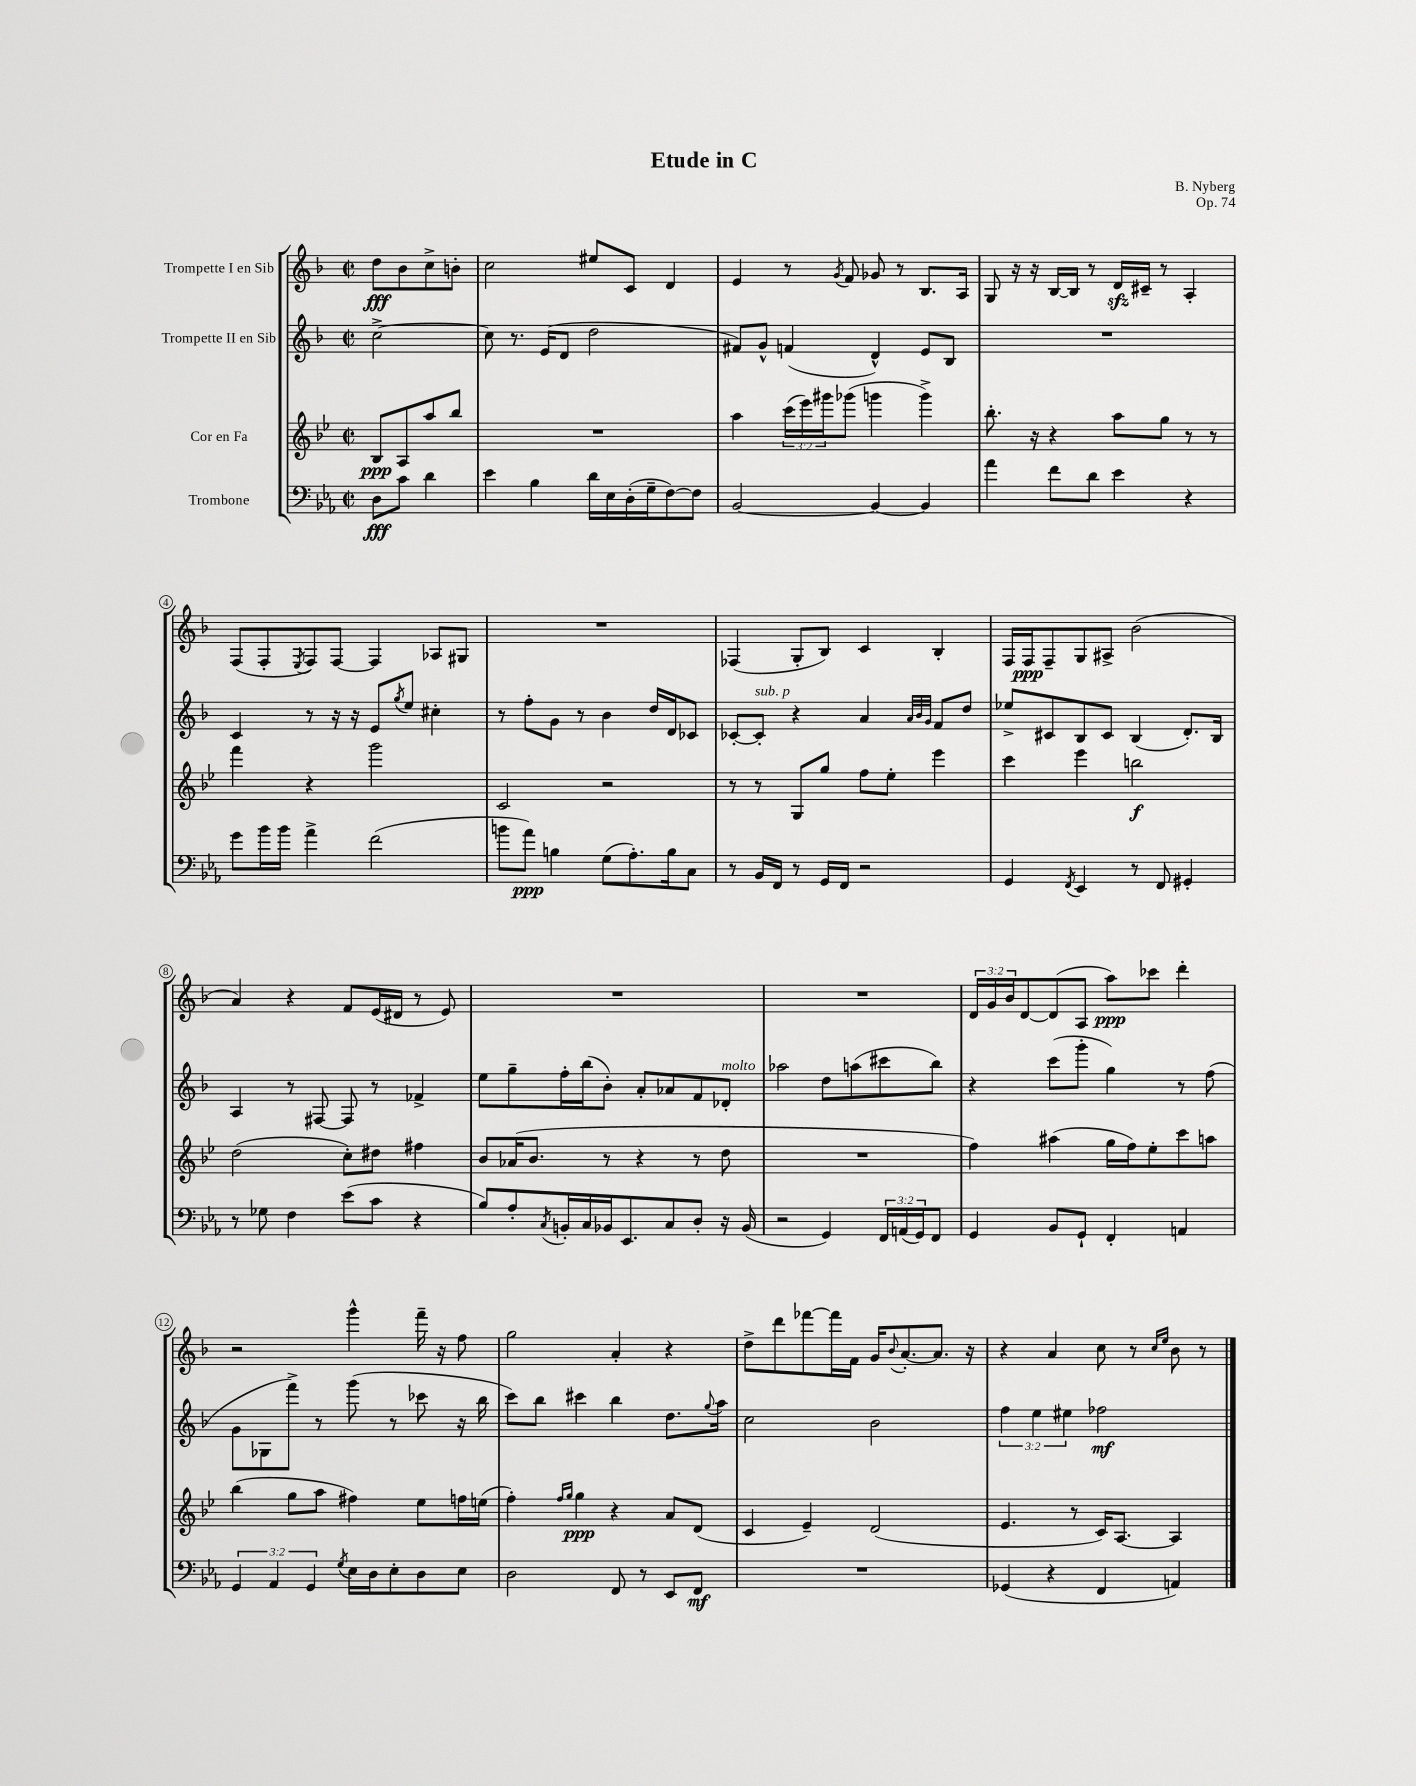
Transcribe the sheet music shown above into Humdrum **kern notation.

**kern	**dynam	**kern	**dynam	**kern	**dynam	**kern	**dynam
*part4	*part4	*part3	*part3	*part2	*part2	*part1	*part1
*staff4	*staff4	*staff3	*staff3	*staff2	*staff2	*staff1	*staff1
*I"Trombone	*	*I"Cor en Fa	*	*I"Trompette II en Sib	*	*I"Trompette I en Sib	*
*clefF4	*	*clefG2	*	*clefG2	*	*clefG2	*
*k[b-e-a-]	*	*k[b-e-]	*	*k[b-]	*	*k[b-]	*
*M2/2	*	*M2/2	*	*M2/2	*	*M2/2	*
*met(c|)	*	*met(c|)	*	*met(c|)	*	*met(c|)	*
=	=	=	=	=	=	=	=
8D\L	fff	8B-/L	ppp	[2cc^\	.	8dd\L	fff
8c\J	.	8A/	.	.	.	8b-\	.
4d\	.	8aa/	.	.	.	8cc^\	.
.	.	8bb-/J	.	.	.	8bn'\J	.
=1	=1	=1	=1	=1	=1	=1	=1
4e-\	.	1r	.	8cc\]	.	2cc\	.
.	.	.	.	8.r	.	.	.
4B-\	.	.	.	.	.	.	.
.	.	.	.	(16e/KL	.	.	.
.	.	.	.	8d/J	.	.	.
16d\LL	.	.	.	2dd\	.	8ee#X/L	.
16E-\	.	.	.	.	.	.	.
(16D'\	.	.	.	.	.	8c/J	.
16G~\J	.	.	.	.	.	.	.
[8F\)	.	.	.	.	.	4d/	.
8F\J]	.	.	.	.	.	.	.
=2	=2	=2	=2	=2	=2	=2	=2
[2BB-/	.	4aa\	.	8f#X/L)	.	4e/	.
.	.	.	.	8g^^/J	.	.	.
.	.	(24ccc\LL	.	(4fn/	.	8r	.
.	.	24eee-\)	.	.	.	.	.
.	.	24ggg#X\J	.	.	.	.	.
.	.	.	.	.	.	8qg/	.
.	.	(8ggg-X\J	.	.	.	8f/	.
4BB-/_	.	4gggn\	.	4d^^/)	.	8g-X/	.
.	.	.	.	.	.	8r	.
4BB-/]	.	4ggg^\)	.	8e/L	.	8.B-/L	.
.	.	.	.	8B-/J	.	.	.
.	.	.	.	.	.	16A/Jk	.
=3	=3	=3	=3	=3	=3	=3	=3
4a-\	.	8.bb-'\	.	1r	.	8G/	.
.	.	.	.	.	.	16r	.
.	.	16r	.	.	.	16r	.
8f\L	.	4r	.	.	.	[16B-/LL	.
.	.	.	.	.	.	16B-/JJ]	.
8d\J	.	.	.	.	.	8r	.
4e-\	.	8aa\L	.	.	.	16dzz/LL	.
.	.	.	.	.	.	16c#X~/JJ	.
.	.	8gg\J	.	.	.	8r	.
4r	.	8r	.	.	.	4A'/	.
.	.	8r	.	.	.	.	.
!!LO:LB:g=z
=4	=4	=4	=4	=4	=4	=4	=4
8g\L	.	4fff\	.	4c/	.	(8F/L	.
16b-\L	.	.	.	.	.	8F'/	.
16b-\JJ	.	.	.	.	.	.	.
.	.	.	.	.	.	8qE/	.
4a-^\	.	4r	.	8r	.	8F/)	.
.	.	.	.	16r	.	[8F/J	.
.	.	.	.	16r	.	.	.
(2f\	.	2ggg\	.	8e/L	.	4F/]	.
.	.	.	.	8qgg/	.	.	.
.	.	.	.	8ee/J	.	.	.
.	.	.	.	4cc#X'\	.	8A-X/L	.
.	.	.	.	.	.	8G#X/J	.
=5	=5	=5	=5	=5	=5	=5	=5
8bn\L	.	2c/	.	8r	.	1r	.
8a-\J)	ppp	.	.	8ff'\L	.	.	.
4Bn\	.	.	.	8g\J	.	.	.
.	.	.	.	8r	.	.	.
(8G\L	.	2r	.	4b-\	.	.	.
8.A-'\)	.	.	.	.	.	.	.
.	.	.	.	16dd/LL	.	.	.
16B\k	.	.	.	16d/J	.	.	.
8C\J	.	.	.	8c-X/J	.	.	.
=6	=6	=6	=6	=6	=6	=6	=6
8r	.	8r	.	[8c-X'/L	.	(4F-X/	.
!	!	!	!	!LO:TX:a:i:t=sub. p	!	!	!
16BB-/LL	.	8r	.	8c-'/J]	.	.	.
16FF/JJ	.	.	.	.	.	.	.
8r	.	8G/L	.	4r	.	8G'/L	.
16GG/LL	.	8gg/J	.	.	.	8B-/J)	.
16FF/JJ	.	.	.	.	.	.	.
2r	.	8ff\L	.	4a/	.	4c/	.
.	.	8ee-'\J	.	.	.	.	.
.	.	.	.	32qqa/LLL	.	.	.
.	.	.	.	32qqb-/	.	.	.
.	.	.	.	32qqg/JJJ	.	.	.
.	.	4eee-\	.	8f/L	.	4B-'/	.
.	.	.	.	8dd/J	.	.	.
=7	=7	=7	=7	=7	=7	=7	=7
4GG/	.	4ccc\	.	8ee-X^/L	.	16F/LL	.
.	.	.	.	.	.	16F/J	ppp
.	.	.	.	8c#X/	.	8F~/	.
8qFF/	.	.	.	.	.	.	.
4EE-/	.	4eee-\	.	8B-/	.	8G/	.
.	.	.	.	8c#/J	.	8A#X^/J	.
8r	.	2bbn\	f	(4B-/	.	(2b-\	.
8FF/	.	.	.	.	.	.	.
4GG#X'/	.	.	.	8.d'/L)	.	.	.
.	.	.	.	16B-/Jk	.	.	.
!!LO:LB:g=z
=8	=8	=8	=8	=8	=8	=8	=8
8r	.	(2dd\	.	4A/	.	4a/)	.
8G-X\	.	.	.	.	.	.	.
4F\	.	.	.	8r	.	4r	.
.	.	.	.	[8F#X/	.	.	.
(8e-\L	.	8cc'\L)	.	8F#/]	.	8f/L	.
8c\J	.	8dd#X\J	.	8r	.	(16e/L	.
.	.	.	.	.	.	16d#X/JJ	.
4r	.	4ff#X\	.	4f-X^/	.	8r	.
.	.	.	.	.	.	8e/)	.
=9	=9	=9	=9	=9	=9	=9	=9
8B-/L)	.	8b-/L	.	8ee\L	.	1r	.
8A-'/	.	(16a-X/K	.	8gg~\	.	.	.
.	.	8.b-/J	.	.	.	.	.
8qC/	.	.	.	.	.	.	.
16BBn'/L	.	.	.	16ff'\L	.	.	.
16C/	.	.	.	(16bb-\J	.	.	.
16BB-X/J	.	8r	.	8b-'\J)	.	.	.
8.EE-/	.	.	.	.	.	.	.
.	.	4r	.	8a'/L	.	.	.
8C/	.	.	.	8a-X/	.	.	.
8D'/J	.	8r	.	8f/	.	.	.
!	!	!	!	!LO:TX:a:i:t=molto	!	!	!
16r	.	8dd\	.	8d-X'/J	.	.	.
(16BB-/	.	.	.	.	.	.	.
=10	=10	=10	=10	=10	=10	=10	=10
2r	.	1r	.	2aa-X\	.	1r	.
4GG/)	.	.	.	8dd\L	.	.	.
.	.	.	.	(8aan\	.	.	.
24FF/LL	.	.	.	8ccc#X\	.	.	.
(24AAn/	.	.	.	.	.	.	.
24GG/J)	.	.	.	.	.	.	.
8FF/J	.	.	.	8bb-\J)	.	.	.
=11	=11	=11	=11	=11	=11	=11	=11
4GG/	.	4ff\)	.	4r	.	24d/LL	.
.	.	.	.	.	.	24g/	.
.	.	.	.	.	.	24b-/J	.
.	.	.	.	.	.	[8d/	.
8BB-/L	.	(4aa#X\	.	(8ccc\L	.	(8d/]	.
8GG`/J	.	.	.	8ggg'\J	.	8A/J	.
4FF'/	.	16gg\LL	.	4gg\)	.	8aa\L)	ppp
.	.	16ff\J)	.	.	.	.	.
.	.	8ee-'\	.	.	.	8ccc-X\J	.
4AAn/	.	8ccc\	.	8r	.	4ddd'\	.
.	.	8aan\J	.	(8ff\	.	.	.
!!LO:LB:g=z
=12	=12	=12	=12	=12	=12	=12	=12
6GG/	.	(4bb-\	.	8g\L	.	2r	.
.	.	.	.	8G-X\	.	.	.
6AA-/	.	.	.	.	.	.	.
.	.	8gg\L	.	8fff^\J)	.	.	.
6GG/	.	.	.	.	.	.	.
.	.	8aa\J	.	8r	.	.	.
8qG/	.	.	.	.	.	.	.
16E-\LL	.	4ff#X\)	.	(8ggg\	.	4ggg^^\	.
16D\J	.	.	.	.	.	.	.
8E-'\	.	.	.	8r	.	.	.
8D\	.	8ee-\L	.	8ccc-X\	.	16fff~\	.
.	.	.	.	.	.	16r	.
8E-\J	.	16ffn\L	.	16r	.	8ff\	.
.	.	(16een\JJ	.	16bb-\	.	.	.
=13	=13	=13	=13	=13	=13	=13	=13
2D\	.	4ff'\)	.	8ccc\L)	.	2gg\	.
.	.	.	.	8bb-\J	.	.	.
.	.	16qqff/LL	.	.	.	.	.
.	.	16qqgg/JJ	.	.	.	.	.
.	.	4gg\	ppp	4ccc#X\	.	.	.
8FF/	.	4r	.	4bb-\	.	4a'/	.
8r	.	.	.	.	.	.	.
8EE-/L	.	8a/L	.	8.dd\L	.	4r	.
8FF/J	mf	(8d/J	.	.	.	.	.
.	.	.	.	8qqgg/	.	.	.
.	.	.	.	16aa\Jk	.	.	.
=14	=14	=14	=14	=14	=14	=14	=14
1r	.	4c/	.	2cc\	.	8dd^\L	.
.	.	.	.	.	.	8ddd\	.
.	.	4e-~/)	.	.	.	[8fff-X\	.
.	.	.	.	.	.	16fff-\L]	.
.	.	.	.	.	.	16f\JJ	.
.	.	(2d/	.	2b-\	.	16g/KL	.
.	.	.	.	.	.	8qqb-/	.
.	.	.	.	.	.	[8.a'/	.
.	.	.	.	.	.	8.a/J]	.
.	.	.	.	.	.	16r	.
=15	=15	=15	=15	=15	=15	=15	=15
(4GG-X/	.	4.e-/	.	6ff\	.	4r	.
.	.	.	.	6ee\	.	.	.
4r	.	.	.	.	.	4a/	.
.	.	.	.	6ee#X\	.	.	.
.	.	8r	.	.	.	.	.
4FF/	.	16c/KL)	.	2ff-X\	mf	8cc\	.
.	.	[8.A/J	.	.	.	.	.
.	.	.	.	.	.	8r	.
.	.	.	.	.	.	16qqcc/LL	.
.	.	.	.	.	.	16qqee/JJ	.
4AAn/)	.	4A/]	.	.	.	8b-\	.
.	.	.	.	.	.	8r	.
==	==	==	==	==	==	==	==
*-	*-	*-	*-	*-	*-	*-	*-
